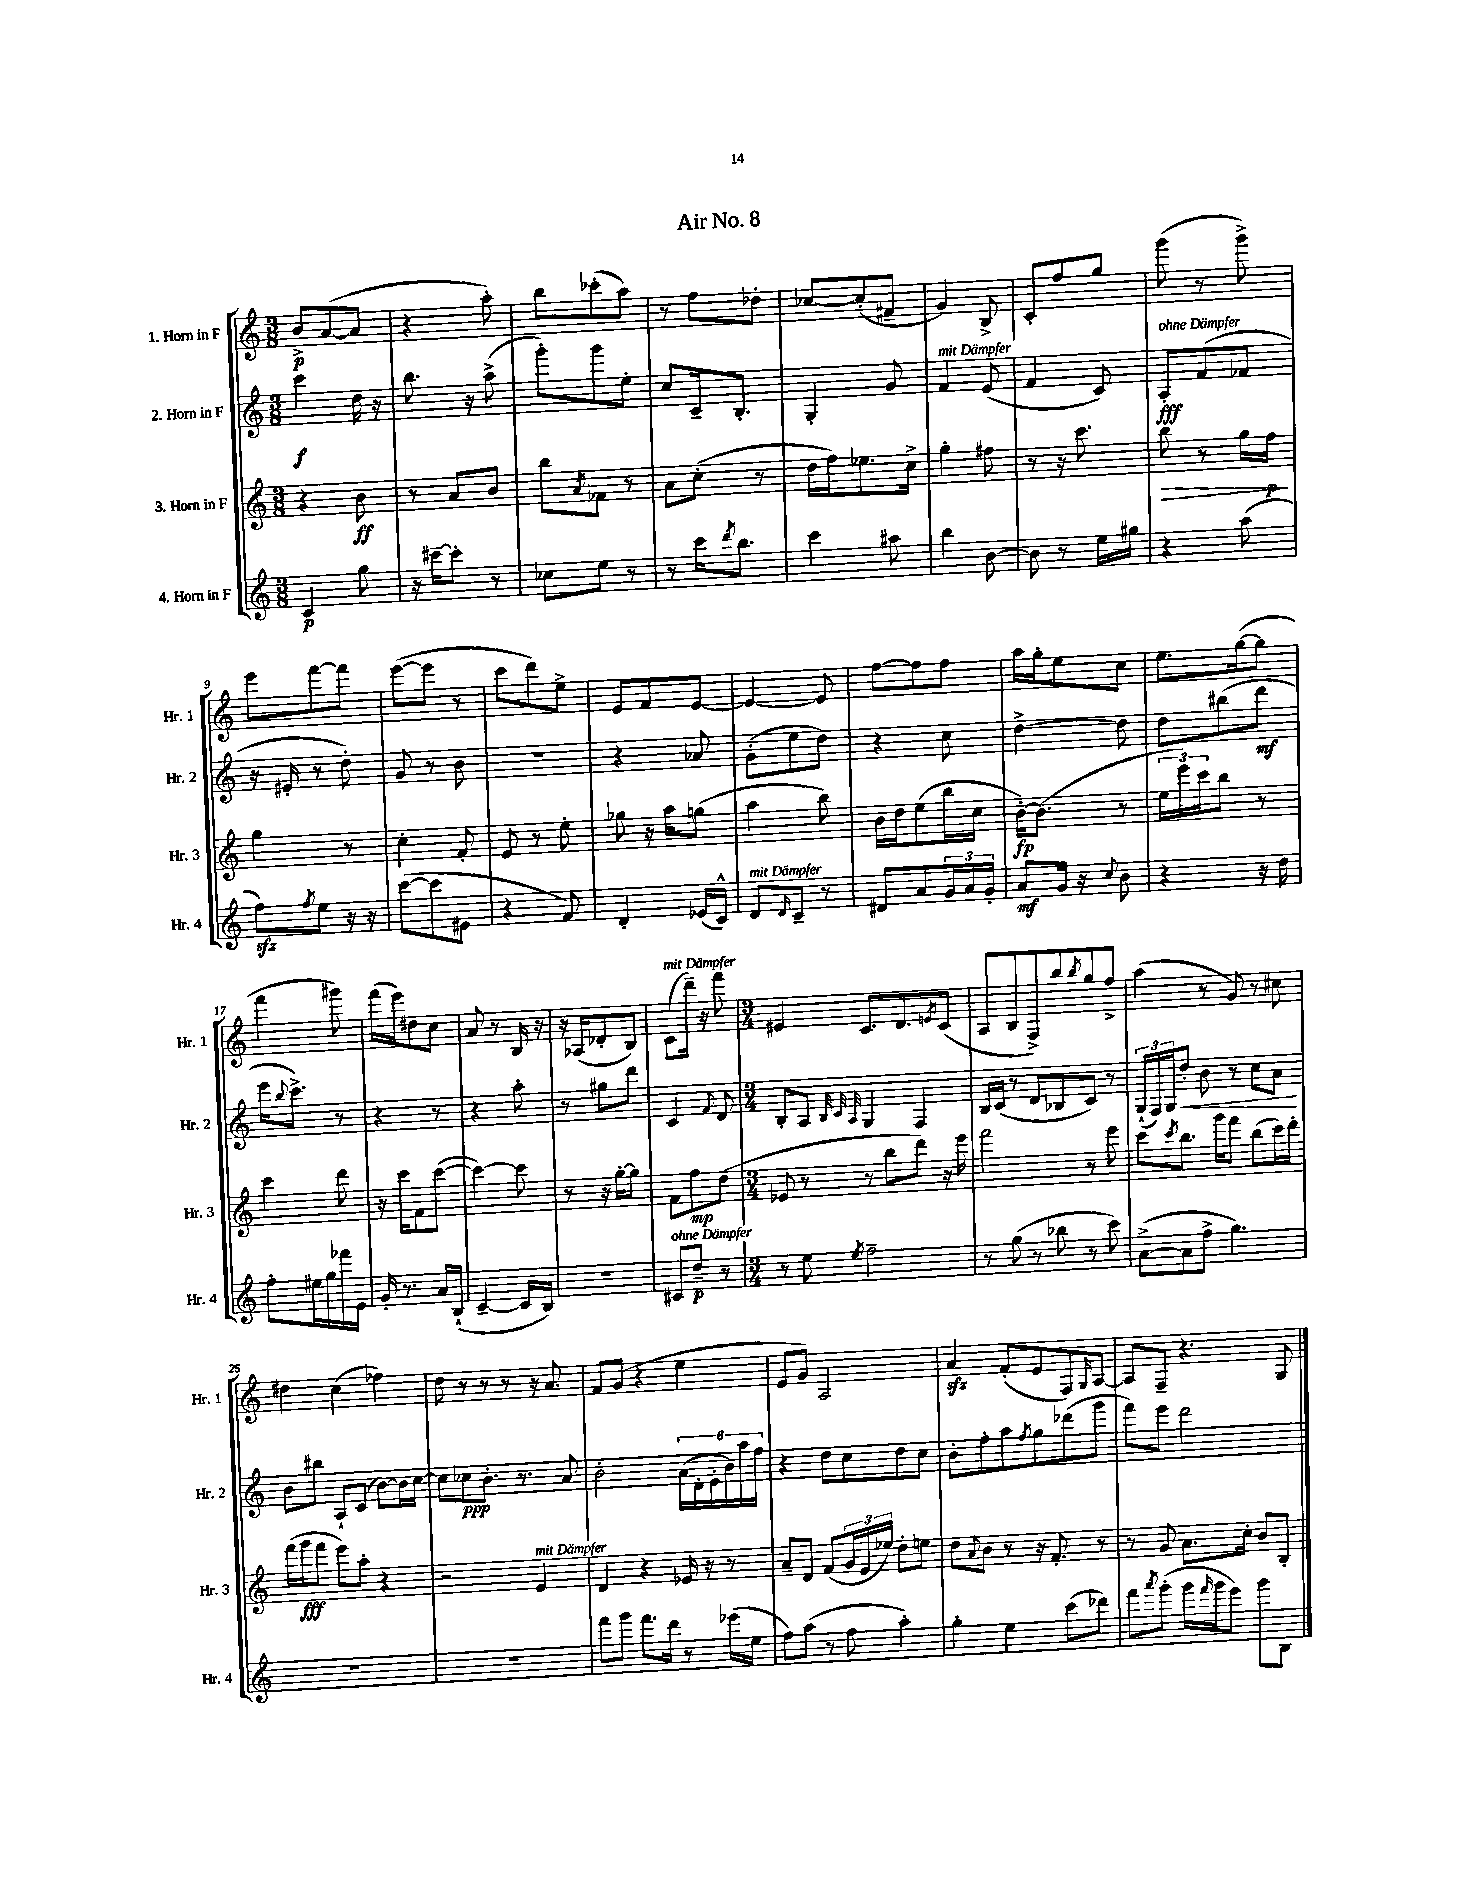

**kern	**dynam	**kern	**dynam	**kern	**dynam	**kern	**dynam
*part4	*part4	*part3	*part3	*part2	*part2	*part1	*part1
*staff4	*staff4	*staff3	*staff3	*staff2	*staff2	*staff1	*staff1
*I"4. Horn in F	*	*I"3. Horn in F	*	*I"2. Horn in F	*	*I"1. Horn in F	*
*I'Hr. 4	*	*I'Hr. 3	*	*I'Hr. 2	*	*I'Hr. 1	*
*clefG2	*	*clefG2	*	*clefG2	*	*clefG2	*
*k[]	*	*k[]	*	*k[]	*	*k[]	*
*M3/8	*	*M3/8	*	*M3/8	*	*M3/8	*
=1	=1	=1	=1	=1	=1	=1	=1
4c/	p	4r	.	4ccc\	f	8b^/L	p
.	.	.	.	.	.	([8a/	.
8gg\	.	8b\	ff	16dd\	.	8a/J]	.
.	.	.	.	16r	.	.	.
=2	=2	=2	=2	=2	=2	=2	=2
16r	.	8r	.	8.bb\	.	4r	.
[16ccc#X~\KL	.	.	.	.	.	.	.
8ccc#'\J]	.	8a/L	.	.	.	.	.
.	.	.	.	16r	.	.	.
8r	.	8b/J	.	(8aa^\	.	8aa'\)	.
=3	=3	=3	=3	=3	=3	=3	=3
8cc-X\L	.	8bb\L	.	8ggg'\L)	.	8bb\L	.
.	.	8qa/	.	.	.	.	.
8ee\J	.	8f-X\J	.	8ggg\	.	(8ccc-X'\	.
8r	.	8r	.	8ee'\J	.	8aa\J)	.
=4	=4	=4	=4	=4	=4	=4	=4
8r	.	8a\L	.	8cc/L	.	8r	.
16ccc\KL	.	(8cc'\J	.	16c~/k	.	8ff\L	.
8qddd/	.	.	.	.	.	.	.
8.bb\J	.	.	.	8.B'/J	.	.	.
.	.	8r	.	.	.	8dd-X'\J	.
=5	=5	=5	=5	=5	=5	=5	=5
4ccc\	.	16dd\LL	.	4G'/	.	[8cc-X/L	.
.	.	16ff\J)	.	.	.	.	.
.	.	8.ee-X\	.	.	.	(8cc-'/]	.
8aa#X\	.	.	.	8g/	.	8f#X~/J	.
.	.	16cc^\Jk	.	.	.	.	.
=6	=6	=6	=6	=6	=6	=6	=6
!	!	!	!	!LO:TX:a:i:t=mit Dämpfer	!	!	!
4bb\	.	4gg'\	.	4f/	.	4g/)	.
[8b\	.	8ff#X\	.	(8e/	.	8B^/	.
=7	=7	=7	=7	=7	=7	=7	=7
8b\]	.	8r	.	4f/	.	8c'/L	.
8r	.	16r	.	.	.	8ff/	.
.	.	8.ccc\	.	.	.	.	.
16ee\LL	.	.	.	8c/)	.	8gg/J	.
16gg#X\JJ	.	.	.	.	.	.	.
=8	=8	=8	=8	=8	=8	=8	=8
!	!	!	!	!LO:TX:a:i:t=ohne Dämpfer	!	!	!
!	!	!	!LO:HP:b	!	!	!	!
4r	.	8bb\	>	8A'/L	fff	(8ggg\	.
.	.	8r	.	(8f/	.	8r	.
(8aa\	.	16gg\LL	.	8f-X/J	.	8ggg^\)	.
.	.	16ff\JJ	p	.	.	.	.
.	.	.	]	.	.	.	.
!!LO:LB:g=z
=9	=9	=9	=9	=9	=9	=9	=9
8ffzz\L)	.	4gg\	.	16r	.	8eee\L	.
.	.	.	.	16e#X'/	.	.	.
8qff/	.	.	.	.	.	.	.
8ee\J	.	.	.	8r	.	[8fff\	.
16r	.	8r	.	8dd'\)	.	8fff\J]	.
16r	.	.	.	.	.	.	.
=10	=10	=10	=10	=10	=10	=10	=10
([8ccc\L	.	4cc'\	.	8g/	.	([8eee\L	.
8ccc\]	.	.	.	8r	.	8eee\J]	.
8e#X\J	.	8f'/	.	8b\	.	8r	.
=11	=11	=11	=11	=11	=11	=11	=11
4r	.	8e/	.	4.r	.	8ccc\L	.
.	.	8r	.	.	.	8ddd\)	.
8f/)	.	8ee'\	.	.	.	8ee^\J	.
=12	=12	=12	=12	=12	=12	=12	=12
4d'/	.	8gg-X\	.	4r	.	8e/L	.
.	.	16r	.	.	.	8f/	.
.	.	16aa\KL	.	.	.	.	.
(16e-X/LL	.	(8ggn\J	.	8a-X/	.	[8e/J	.
16c^^/JJ)	.	.	.	.	.	.	.
=13	=13	=13	=13	=13	=13	=13	=13
!LO:TX:a:i:t=mit Dämpfer	!	!	!	!	!	!	!
8d/L	.	4aa\	.	(8g'\L	.	4e/_	.
16qqd/	.	.	.	.	.	.	.
8c~/J	.	.	.	8ee\	.	.	.
8r	.	8bb\)	.	8dd\J)	.	8e/]	.
=14	=14	=14	=14	=14	=14	=14	=14
8d#X/L	.	16b\LL	.	4r	.	[8ff\L	.
.	.	16dd\J	.	.	.	.	.
8a/	.	(8ee\	.	.	.	8ff\]	.
24g/L	.	16bb\L	.	8cc\	.	8ff\J	.
24a/	.	.	.	.	.	.	.
.	.	16cc\JJ	.	.	.	.	.
24g'/JJ	.	.	.	.	.	.	.
=15	=15	=15	=15	=15	=15	=15	=15
8a/L	mf	[16b'\KL)	fp	[4dd^\	.	16aa\LL	.
.	.	(8.b\J]	.	.	.	16gg'\J	.
16g/Jk	.	.	.	.	.	8ee\	.
16r	.	.	.	.	.	.	.
8qqcc/	.	.	.	.	.	.	.
8b\	.	8r	.	8dd\]	.	8cc\J	.
=16	=16	=16	=16	=16	=16	=16	=16
4r	.	24ee\LL	.	8dd\L	.	8.ee\L	.
.	.	24eee\)	.	.	.	.	.
.	.	24ccc\J	.	.	.	.	.
.	.	8bb\J	.	(8bb#X\	.	.	.
.	.	.	.	.	.	([16gg\k	.
16r	.	8r	.	8ddd\J	mf	8gg\J]	.
16dd\	.	.	.	.	.	.	.
!!LO:LB:g=z
=17	=17	=17	=17	=17	=17	=17	=17
8ff'\L	.	4ccc\	.	16eee\KL	.	4fff\	.
.	.	.	.	8qqbb/	.	.	.
.	.	.	.	8.ccc^\J)	.	.	.
16ee#X\L	.	.	.	.	.	.	.
16gg\	.	.	.	.	.	.	.
16fff-X\	.	8ddd\	.	8r	.	8ggg#X\)	.
16e\JJ	.	.	.	.	.	.	.
=18	=18	=18	=18	=18	=18	=18	=18
16g'/	.	16r	.	4r	.	(16fff\LL	.
8.r	.	16ccc\KL	.	.	.	16eee\J)	.
.	.	8f\	.	.	.	8dd#X\	.
16a/LL	.	([8ccc\J	.	8r	.	8cc\J	.
(16B`/JJ	.	.	.	.	.	.	.
=19	=19	=19	=19	=19	=19	=19	=19
[4c~/	.	4ccc\_)	.	4r	.	8a/	.
.	.	.	.	.	.	8r	.
16c/LL]	.	8ccc\]	.	8aa'\	.	16B/	.
16B/JJ)	.	.	.	.	.	16r	.
=20	=20	=20	=20	=20	=20	=20	=20
4.r	.	8r	.	8r	.	16r	.
.	.	.	.	.	.	(16A-X/KL	.
.	.	16r	.	8gg#X\L	.	8d-X'/	.
.	.	[16gg'\KL	.	.	.	.	.
.	.	8gg\J]	.	8ddd\J	.	8B/J)	.
=21	=21	=21	=21	=21	=21	=21	=21
!	!	!	!	!	!	!LO:TX:a:i:t=mit Dämpfer	!
!LO:TX:a:i:t=ohne Dämpfer	!	!	!	!	!	!	!
8c#X/L	.	8f\L	.	4c/	.	(8c\L	.
8dd~/J	p	8ff\	mp	.	.	16ddd~\Jk)	.
.	.	.	.	.	.	16r	.
.	.	.	.	8qqf/	.	.	.
8r	.	(8dd\J	.	8d/	.	8fff\	.
=22	=22	=22	=22	=22	=22	=22	=22
*M3/4	*	*M3/4	*	*M3/4	*	*M3/4	*
8r	.	8e-X/	.	8B'/L	.	4e#X/	.
8ee\	.	8r	.	8A/J	.	.	.
.	.	.	.	32qqB/	.	.	.
.	.	.	.	32qqc/	.	.	.
8qee/	.	.	.	32qqA/	.	.	.
2ff~\	.	8r	.	4G/	.	8.c/L	.
.	.	8bb\L	.	.	.	.	.
.	.	.	.	.	.	8.d/	.
.	.	8ddd\J)	.	4F/	.	.	.
.	.	.	.	.	.	8qen/	.
.	.	16r	.	.	.	(8c/J	.
.	.	16eee\	.	.	.	.	.
=23	=23	=23	=23	=23	=23	=23	=23
8r	.	2fff\	.	16B/LL	.	8A/L	.
.	.	.	.	(16c/JJ	.	.	.
(8gg\	.	.	.	8r	.	8B/	.
8r	.	.	.	8d/L	.	8F^/)	.
8bb-X\	.	.	.	8B-X/	.	8bb/	.
.	.	.	.	.	.	8qbb/	.
8r	.	8r	.	8c/J)	.	8gg/	.
8ccc\)	.	8eee\	.	8r	.	8ff^/J	.
=24	=24	=24	=24	=24	=24	=24	=24
([8a^\L	.	8ccc\L	.	(24G`/LL	.	(4aa\	.
.	.	.	.	24F/)	.	.	.
.	.	.	.	24G/J	.	.	.
.	.	8qccc/	.	.	.	.	.
!	!	!	!	!	!LO:HP:b	!	!
8a\]	.	8.bb\J	.	8dd'/J	<	.	.
8ff^\J	.	.	.	8b\	.	8r	.
.	.	16ggg\KL	.	.	.	.	.
4.gg\)	.	8fff\J	.	8r	.	8g/)	.
.	.	(8bb\L	.	8cc\L	.	8r	.
.	.	16ccc\L)	.	8a\J	.	8cc#X\	.
.	.	16ddd'\JJ	.	.	.	.	.
.	.	.	.	.	[	.	.
!!LO:LB:g=z
=25	=25	=25	=25	=25	=25	=25	=25
2.r	.	(16fff\LL	.	8b\L	.	4dd#X\	.
.	.	16ggg\J	fff	.	.	.	.
.	.	8fff\J	.	8bb#X\J	.	.	.
.	.	8eee\L)	.	8A`/L	.	(4cc\	.
.	.	8aa'\J	.	(8c/J	.	.	.
.	.	4r	.	[8b\L)	.	4ff-X\)	.
.	.	.	.	16b\L]	.	.	.
.	.	.	.	[16cc\JJ	.	.	.
=26	=26	=26	=26	=26	=26	=26	=26
2.r	.	2r	.	8cc\L]	.	8dd\	.
.	.	.	.	8cc-X\	ppp	8r	.
.	.	.	.	8.b'\J	.	8r	.
.	.	.	.	.	.	8r	.
.	.	.	.	8.r	.	.	.
!	!	!LO:TX:a:i:t=mit Dämpfer	!	!	!	!	!
.	.	4e/	.	.	.	16r	.
.	.	.	.	.	.	8.a/	.
.	.	.	.	8a/	.	.	.
=27	=27	=27	=27	=27	=27	=27	=27
8fff\L	.	4d/	.	2b'\	.	8f/L	.
8ggg\J	.	.	.	.	.	(8g/J	.
8.fff\L	.	4r	.	.	.	4r	.
16ddd\Jk	.	.	.	.	.	.	.
8r	.	16e-X/	.	(24a\LL	.	4ee\	.
.	.	.	.	24d'\	.	.	.
.	.	16r	.	.	.	.	.
.	.	.	.	24e'\	.	.	.
(16eee-X\LL	.	8r	.	24b\)	.	.	.
.	.	.	.	24aa\	.	.	.
16ee\JJ	.	.	.	.	.	.	.
.	.	.	.	24ff\JJ	.	.	.
=28	=28	=28	=28	=28	=28	=28	=28
8ff\L)	.	8a~/L	.	4r	.	8e/L	.
(8aa\J	.	8d/J	.	.	.	8g/J)	.
8r	.	(8f/L	.	8dd\L	.	2A/	.
8ff\	.	24g/L	.	8cc\	.	.	.
.	.	24e/	.	.	.	.	.
.	.	24ee-X/JJ)	.	.	.	.	.
4aa'\)	.	8dd'\L	.	8dd\	.	.	.
.	.	8een\J	.	8cc\J	.	.	.
=29	=29	=29	=29	=29	=29	=29	=29
4gg'\	.	8dd\L	.	8b'\L	.	4azz/	.
.	.	8qqa/	.	.	.	.	.
.	.	8b\J	.	8ff'\	.	.	.
4ee\	.	8r	.	8aa\	.	(8f'/L	.
.	.	.	.	8qff/	.	.	.
.	.	16r	.	8gg\	.	8e/	.
.	.	8.f'/	.	.	.	.	.
(8ccc\L	.	.	.	(8ddd-X\	.	8F/)	.
.	.	.	.	.	.	16qqG/	.
8ddd-X\J)	.	8r	.	8ggg\J	.	[8A/J	.
=30	=30	=30	=30	=30	=30	=30	=30
8fff\L	.	8r	.	8fff\L)	.	8A/L]	.
8qaaa/	.	.	.	.	.	.	.
(8ggg'\J	.	8g/	.	8eee\J	.	8F~/J	.
16ggg\LL	.	8.a\L	.	2ddd\	.	4.r	.
16qqfff/	.	.	.	.	.	.	.
16ggg\J	.	.	.	.	.	.	.
8eee\J)	.	.	.	.	.	.	.
.	.	16cc'\Jk	.	.	.	.	.
8ggg\L	.	8b/L	.	.	.	.	.
8B\J	.	8B'/J	.	.	.	8G/	.
==	==	==	==	==	==	==	==
*-	*-	*-	*-	*-	*-	*-	*-
